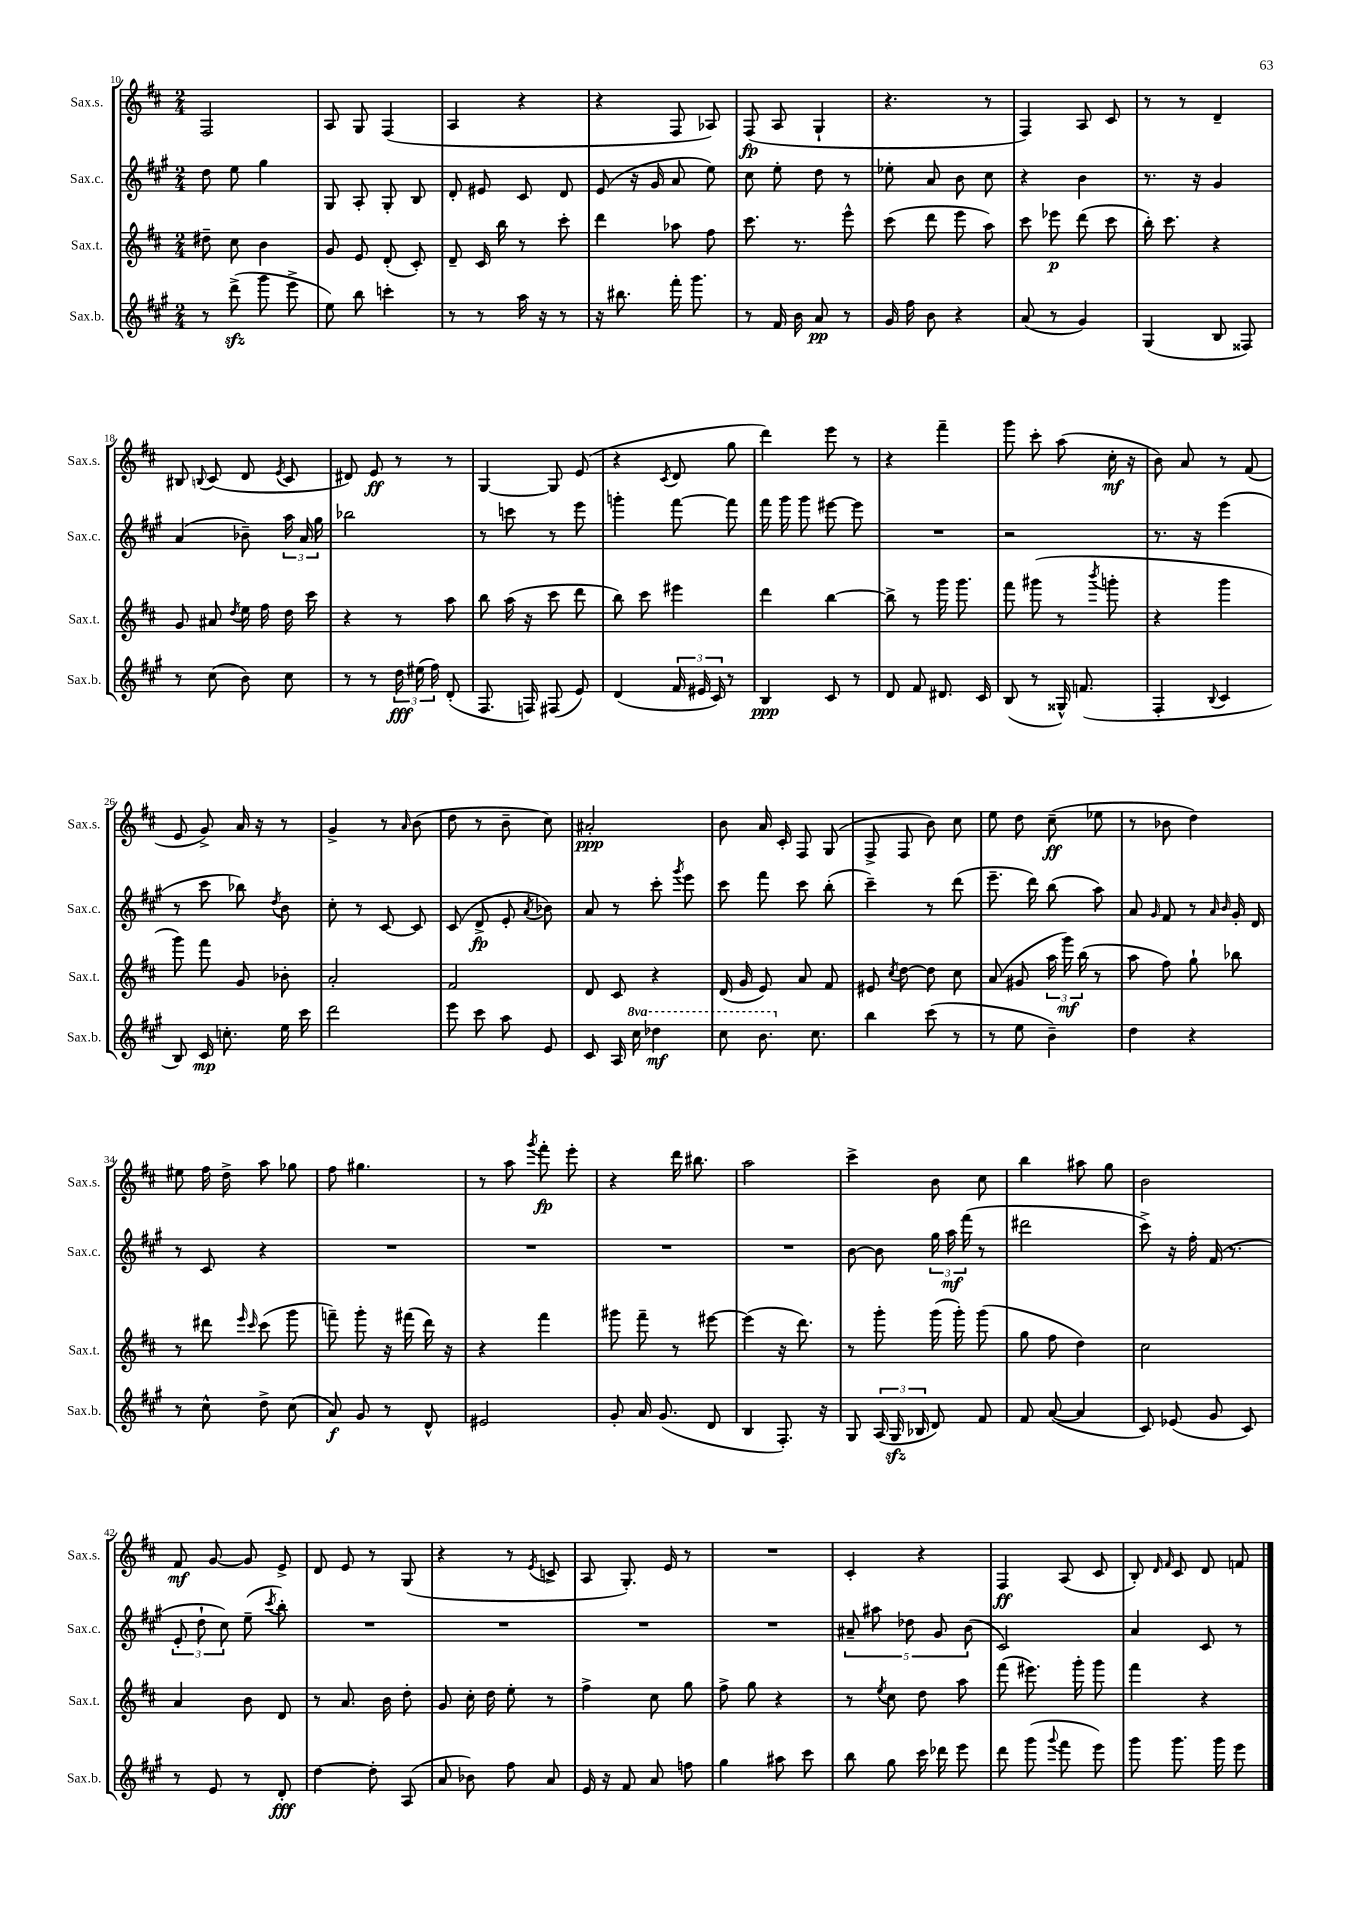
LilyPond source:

<<
\new StaffGroup <<
\new Staff = "s0" \with { instrumentName = "Sax.s." shortInstrumentName = "Sax.s." } {
    \clef treble \key d \major \numericTimeSignature \time 2/4
    \autoBeamOff fis2 |
    a8 g8 fis4( |
    a4 r4 |
    r4 fis8 aes8) |
    fis8\fp( a8 g4-! |
    r4. r8 |
    fis4) a8 cis'8 |
    r8 r8 d'4-- |
    bis8 \appoggiatura { b8 } cis'8( d'8 \acciaccatura { e'8 } cis'8 |
    dis'8) e'8\ff r8 r8 |
    g4~ g8 e'8( |
    r4 \acciaccatura { cis'8 } d'8 g''8 |
    d'''4) e'''8 r8 |
    r4 fis'''4-- |
    g'''8 cis'''8-. a''8( cis''16-.\mf r16 |
    b'8) a'8 r8 fis'8( |
    e'8 g'8->) a'16 r16 r8 |
    g'4-> r8 \grace { a'16 } b'8( |
    d''8 r8 b'8-- cis''8) |
    ais'2-.\ppp |
    b'8 a'16 cis'16-. fis8 g8( |
    fis8-> fis8 b'8) cis''8 |
    e''8 d''8 cis''8--\ff( ees''8 |
    r8 bes'8 d''4) |
    eis''8 fis''16 d''16-> a''8 ges''8 |
    fis''8 gis''4. |
    r8 a''8 \acciaccatura { g'''8 } fis'''8-.\fp e'''8-. |
    r4 d'''16 bis''8. |
    a''2 |
    cis'''4-> b'8 cis''8 |
    b''4 ais''8 g''8 |
    b'2 |
    fis'8\mf g'8~ g'8 e'8-> |
    d'8 e'8 r8 g8( |
    r4 r8 \acciaccatura { e'8 } c'8-> |
    a8 g8.-.) e'16 r8 |
    R2 |
    cis'4-. r4 |
    fis4\ff a8( cis'8 |
    b8-.) \grace { d'16 fis'16 } cis'8 d'8 f'8 \bar "|." |
}
\new Staff = "s1" \with { instrumentName = "Sax.c." shortInstrumentName = "Sax.c." } {
    \clef treble \key a \major \numericTimeSignature \time 2/4
    \autoBeamOff d''8 e''8 gis''4 |
    gis8 a8-. gis8-. b8 |
    d'8-. eis'8 cis'8 d'8 |
    e'8( r16 gis'16 a'8 e''8) |
    cis''8 e''8-. d''8 r8 |
    ees''8-. a'8 b'8 cis''8 |
    r4 b'4 |
    r8. r16 gis'4 |
    a'4( bes'8--) \tuplet 3/2 { a''16 a'16 gis''16 } |
    bes''2 |
    r8 c'''8 r8 e'''8 |
    g'''4-. fis'''8~ fis'''8 |
    fis'''16 gis'''16 gis'''8 eis'''8~ eis'''8 |
    R2 |
    r2 |
    r8. r16 e'''4( |
    r8 cis'''8 bes''8) \acciaccatura { d''8 } b'8 |
    cis''8-. r8 cis'8~ cis'8 |
    cis'8( d'8->\fp e'8-. \acciaccatura { a'8 } bes'8) |
    a'8 r8 cis'''8-. \acciaccatura { gis'''8 } e'''8 |
    cis'''8 fis'''8 cis'''8 b''8-.( |
    cis'''4--) r8 d'''8( |
    e'''8.-- d'''16) b''8( a''8) |
    a'8 \grace { gis'16 } fis'8 r8 \grace { a'16 b'16 } gis'16-. d'16 |
    r8 cis'8 r4 |
    R2 |
    R2 |
    R2 |
    R2 |
    b'8~ b'8 \tuplet 3/2 { gis''16 a''16\mf fis'''16( } r8 |
    dis'''2 |
    cis'''8->) r16 fis''16-. fis'16( r8. |
    \tuplet 3/2 { e'8-. d''8-! cis''8) } e''8--( \acciaccatura { cis'''8 } b''8-.) |
    R2 |
    R2 |
    R2 |
    R2 |
    \tuplet 5/4 { ais'8-- ais''8 des''8 gis'8 b'8( } |
    cis'2) |
    a'4 cis'8 r8 \bar "|." |
}
\new Staff = "s2" \with { instrumentName = "Sax.t." shortInstrumentName = "Sax.t." } {
    \clef treble \key d \major \numericTimeSignature \time 2/4
    \autoBeamOff dis''8-- cis''8 b'4 |
    g'8 e'8 d'8-.( cis'8-.) |
    d'8-- cis'16 b''16 r8 cis'''8-. |
    d'''4 aes''8 fis''8 |
    cis'''8. r8. e'''8-^ |
    cis'''8( d'''8 e'''8 a''8) |
    cis'''8 ees'''8\p d'''8( cis'''8 |
    b''16-.) cis'''8. r4 |
    g'8 ais'8 \acciaccatura { d''8 } e''16 fis''16 d''16 cis'''16 |
    r4 r8 a''8 |
    b''8 a''16( r16 cis'''8 d'''8 |
    b''8) cis'''8 eis'''4 |
    d'''4 b''4~ |
    b''8-> r8 g'''16 g'''8. |
    fis'''8 gis'''8( r8 \acciaccatura { b'''8 } g'''8-. |
    r4 g'''4 |
    g'''8) fis'''8 g'8 bes'8-. |
    a'2-. |
    fis'2 |
    d'8 cis'8 r4 |
    d'16( g'16 e'8) a'8 fis'8 |
    eis'8 \acciaccatura { cis''8 } d''8~ d''8 cis''8 |
    a'8( gis'8 \tuplet 3/2 { a''16 g'''16\mf) b''16( } r8 |
    a''8 fis''8) g''8-! bes''8 |
    r8 dis'''8 \grace { e'''16 cis'''16 } cis'''8( g'''8 |
    f'''8--) g'''8-. r16 fis'''16( d'''16) r16 |
    r4 fis'''4 |
    gis'''8 fis'''8-- r8 eis'''8~ |
    eis'''4( r16 d'''8.) |
    r8 g'''8-. g'''16( g'''16-.) g'''8( |
    g''8 fis''8 d''4) |
    cis''2 |
    a'4 b'8 d'8 |
    r8 a'8. b'16 d''8-. |
    g'8 cis''16-. d''16 e''8-. r8 |
    fis''4-> cis''8 g''8 |
    fis''8-> g''8 r4 |
    r8 \acciaccatura { e''8 } cis''8 d''8 a''8 |
    fis'''8( eis'''8.) g'''16-. g'''8 |
    fis'''4 r4 \bar "|." |
}
\new Staff = "s3" \with { instrumentName = "Sax.b." shortInstrumentName = "Sax.b." } {
    \clef treble \key a \major \numericTimeSignature \time 2/4 \set Staff.ottavationMarkups = #ottavation-simple-ordinals
    \autoBeamOff r8 d'''8->\sfz( gis'''8 e'''8-> |
    e''8) b''8 c'''4-. |
    r8 r8 a''16 r16 r8 |
    r16 bis''8. fis'''16-. gis'''8. |
    r8 fis'16 b'16 a'8\pp r8 |
    gis'16 fis''16 b'8 r4 |
    a'8( r8 gis'4) |
    gis4( b8 fisis8) |
    r8 cis''8( b'8) cis''8 |
    r8 r8 \tuplet 3/2 { d''16\fff eis''16( fis''16) } d'8-.( |
    fis8. f16) fis8( e'8) |
    d'4( \tuplet 3/2 { fis'16 eis'16 cis'16) } r8 |
    b4\ppp cis'8 r8 |
    d'8 fis'8 dis'8. cis'16 |
    b8( r8 gisis16-^) f'8.( |
    fis4-. \appoggiatura { b8 } cis'4 |
    b8) cis'16\mp c''8.-. e''16 cis'''16 |
    d'''2 |
    e'''8 cis'''8 a''8 e'8 |
    cis'8 a16 \ottava #1 cis'''16 des'''4\mf |
    cis'''8 b''8. \ottava #0 cis''8. |
    b''4 cis'''8( r8 |
    r8 e''8 b'4--) |
    d''4 r4 |
    r8 cis''8-^ d''8-> cis''8( |
    a'8\f) gis'8 r8 d'8-^ |
    eis'2 |
    gis'8-. a'16 gis'8.( d'8 |
    b4 fis8.-.) r16 |
    gis8 \tuplet 3/2 { a16( gis16\sfz bes16 } d'8) fis'8 |
    fis'8 a'8~( a'4 |
    cis'8) ees'8( gis'8 cis'8) |
    r8 e'8 r8 d'8-.\fff |
    d''4~ d''8-. a8( |
    a'8 bes'8) fis''8 a'8 |
    e'16 r16 fis'8 a'8 f''8 |
    gis''4 ais''8 cis'''8 |
    b''8 gis''8 cis'''16 des'''16 e'''8 |
    d'''8 gis'''8( \appoggiatura { gis'''8 } fis'''8 e'''8) |
    gis'''8 gis'''8. gis'''16 e'''8 \bar "|." |
}
>>
>>
\layout { \context { \Score currentBarNumber = #10 } }
